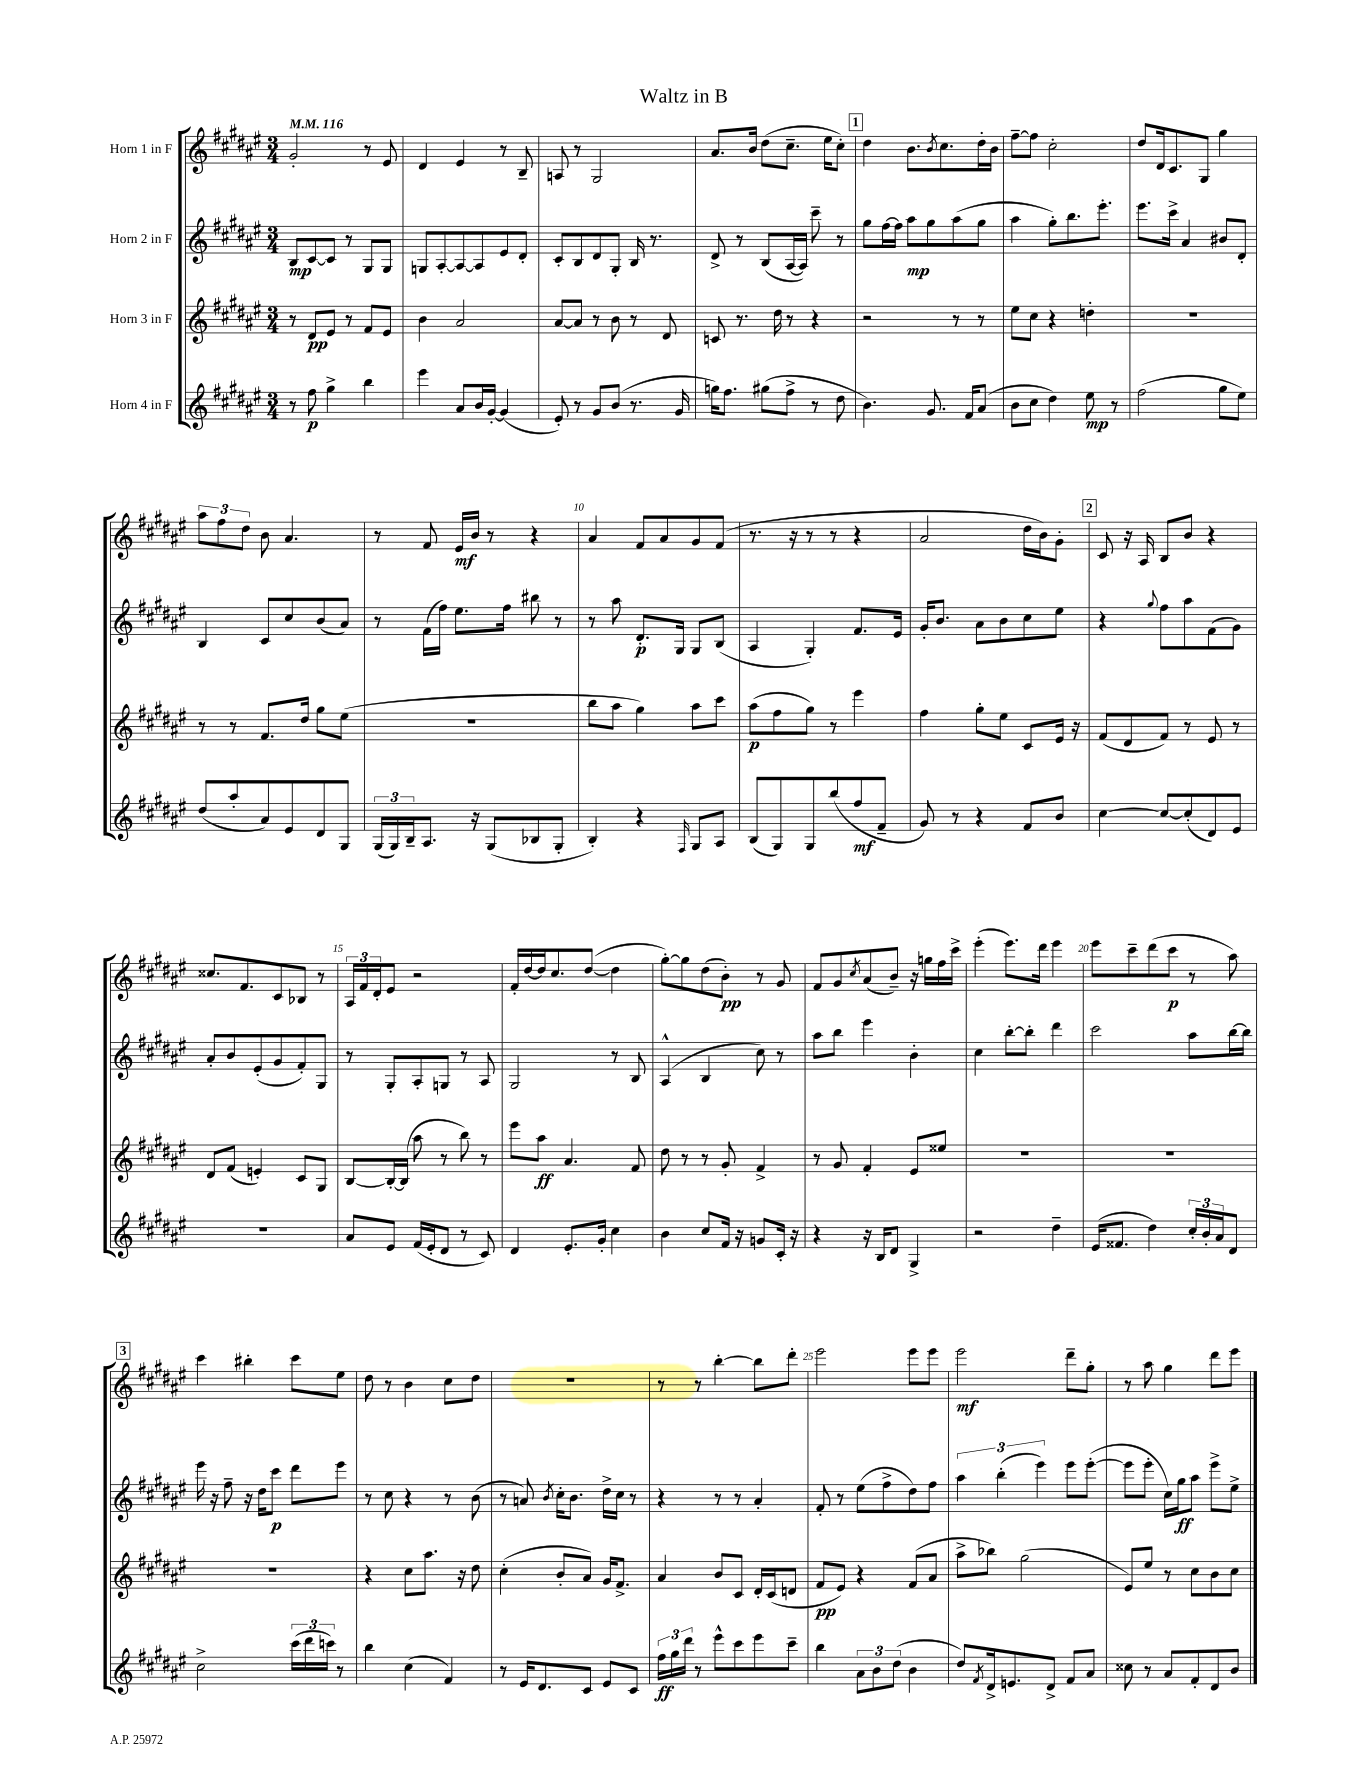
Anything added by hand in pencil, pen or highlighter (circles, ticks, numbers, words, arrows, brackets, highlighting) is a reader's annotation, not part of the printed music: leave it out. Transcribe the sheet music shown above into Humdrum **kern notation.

**kern	**dynam	**kern	**dynam	**kern	**dynam	**kern	**dynam
*part4	*part4	*part3	*part3	*part2	*part2	*part1	*part1
*staff4	*staff4	*staff3	*staff3	*staff2	*staff2	*staff1	*staff1
*I"Horn 4 in F	*	*I"Horn 3 in F	*	*I"Horn 2 in F	*	*I"Horn 1 in F	*
*clefG2	*	*clefG2	*	*clefG2	*	*clefG2	*
*k[f#c#g#d#a#e#]	*	*k[f#c#g#d#a#e#]	*	*k[f#c#g#d#a#e#]	*	*k[f#c#g#d#a#e#]	*
*M3/4	*	*M3/4	*	*M3/4	*	*M3/4	*
*MM116	*	*MM116	*	*MM116	*	*MM116	*
=1	=1	=1	=1	=1	=1	=1	=1
8r	.	8r	.	8B/L	mp	2g#'/	.
8ff#\	p	8d#/L	pp	[8c#/	.	.	.
4gg#^\	.	8e#/J	.	8c#/J]	.	.	.
.	.	8r	.	8r	.	.	.
4bb\	.	8f#/L	.	8G#/L	.	8r	.
.	.	8e#/J	.	8G#/J	.	8e#/	.
=2	=2	=2	=2	=2	=2	=2	=2
4eee#\	.	4b\	.	8Gn/L	.	4d#/	.
.	.	.	.	[8A#'/	.	.	.
8a#/L	.	2a#/	.	8A#/_	.	4e#/	.
16b/L	.	.	.	8A#/]	.	.	.
[16g#'/JJ	.	.	.	.	.	.	.
(4g#/]	.	.	.	8e#/	.	8r	.
.	.	.	.	8d#'/J	.	8B~/	.
=3	=3	=3	=3	=3	=3	=3	=3
8e#'/)	.	[8a#/L	.	8c#'/L	.	8An/	.
8r	.	8a#/J]	.	8B/	.	8r	.
8g#/L	.	8r	.	8d#/	.	2G#/	.
(8b/J	.	8b\	.	8G#'/J	.	.	.
8.r	.	8r	.	16B/	.	.	.
.	.	.	.	8.r	.	.	.
.	.	8d#/	.	.	.	.	.
16g#/	.	.	.	.	.	.	.
=4	=4	=4	=4	=4	=4	=4	=4
16ggn\KL)	.	8cn/	.	8d#^/	.	8.a#/L	.
8.ff#\J	.	.	.	.	.	.	.
.	.	8.r	.	8r	.	.	.
.	.	.	.	.	.	16b/Jk	.
(8gg#X\L	.	.	.	(8B/L	.	(8dd#\L	.
.	.	16dd#\	.	.	.	.	.
8ff#^\J	.	8r	.	[16A#/L	.	8.cc#~\J	.
.	.	.	.	16A#/JJ])	.	.	.
8r	.	4r	.	8ccc#~\	.	.	.
.	.	.	.	.	.	16ee#\KL	.
8dd#\	.	.	.	8r	.	8cc#'\J)	.
!!LO:REH:place=s1:t=1
=5	=5	=5	=5	=5	=5	=5	=5
4.b\)	.	2r	.	8gg#\L	.	4dd#\	.
.	.	.	.	[16ff#\L	.	.	.
.	.	.	.	16ff#\JJ]	.	.	.
.	.	.	.	8aa#\L	mp	8.b\L	.
8.g#/	.	.	.	8gg#\	.	.	.
.	.	.	.	.	.	8qb/	.
.	.	.	.	.	.	8.cc#\	.
.	.	8r	.	(8aa#\	.	.	.
16f#/KL	.	.	.	.	.	.	.
(8a#/J	.	8r	.	8gg#\J	.	16dd#'\L	.
.	.	.	.	.	.	16b\JJ	.
=6	=6	=6	=6	=6	=6	=6	=6
8b\L	.	8ee#\L	.	4aa#\	.	[8ff#~\L	.
8cc#\J	.	8cc#\J	.	.	.	8ff#\J]	.
4dd#\)	.	4r	.	8gg#'\L)	.	2cc#'\	.
.	.	.	.	8.bb\	.	.	.
8ee#\	mp	4ddn'\	.	.	.	.	.
.	.	.	.	8.eee#'\J	.	.	.
8r	.	.	.	.	.	.	.
=7	=7	=7	=7	=7	=7	=7	=7
(2ff#\	.	2.r	.	8.eee#\L	.	8dd#/L	.
.	.	.	.	.	.	16d#/k	.
.	.	.	.	16ccc#^\Jk	.	8.c#/	.
.	.	.	.	4a#/	.	.	.
.	.	.	.	.	.	8G#/J	.
8gg#\L	.	.	.	8b#X/L	.	4gg#\	.
8ee#\J)	.	.	.	8d#'/J	.	.	.
!!LO:LB:g=z
=8	=8	=8	=8	=8	=8	=8	=8
(8dd#/L	.	8r	.	4B/	.	12aa#\L	.
.	.	.	.	.	.	12ff#\	.
8aa#'/	.	8r	.	.	.	.	.
.	.	.	.	.	.	12dd#\J	.
8a#/)	.	8.f#/L	.	8c#/L	.	8b\	.
8e#/	.	.	.	8cc#/	.	4.a#/	.
.	.	16dd#/Jk	.	.	.	.	.
8d#/	.	8gg#\L	.	(8b/	.	.	.
8G#/J	.	(8ee#\J	.	8a#/J)	.	.	.
=9	=9	=9	=9	=9	=9	=9	=9
(24G#/LL	.	2.r	.	8r	.	8r	.
24G#/)	.	.	.	.	.	.	.
24B~/J	.	.	.	.	.	.	.
8.A#/J	.	.	.	(16f#\LL	.	8f#/	.
.	.	.	.	16ff#\JJ)	.	.	.
.	.	.	.	8.ee#\L	.	16e#/LL	mf
16r	.	.	.	.	.	16b/JJ	.
(8G#/L	.	.	.	.	.	8r	.
.	.	.	.	16ff#\Jk	.	.	.
8B-X/	.	.	.	8bb#X\	.	4r	.
8G#'/J	.	.	.	8r	.	.	.
=10	=10	=10	=10	=10	=10	=10	=10
4B'/)	.	8bb\L	.	8r	.	4a#/	.
.	.	8aa#\J	.	8aa#\	.	.	.
4r	.	4gg#\)	.	8.d#'/L	p	8f#/L	.
.	.	.	.	.	.	8a#/	.
.	.	.	.	16G#/Jk	.	.	.
16qqF#/	.	.	.	.	.	.	.
8G#/L	.	8aa#\L	.	8G#/L	.	8g#/	.
8A#/J	.	8ccc#\J	.	(8B/J	.	(8f#/J	.
=11	=11	=11	=11	=11	=11	=11	=11
(8B/L	.	(8aa#\L	p	4A#/	.	8.r	.
8G#/)	.	8ff#\	.	.	.	.	.
.	.	.	.	.	.	16r	.
8G#/	.	8gg#\J)	.	4G#'/)	.	8r	.
(8bb/	.	8r	.	.	.	8r	.
8ff#/	mf	4eee#\	.	8.f#/L	.	4r	.
8f#~/J	.	.	.	.	.	.	.
.	.	.	.	16e#/Jk	.	.	.
=12	=12	=12	=12	=12	=12	=12	=12
8g#/)	.	4ff#\	.	16g#'/KL	.	2a#/	.
.	.	.	.	8.b/J	.	.	.
8r	.	.	.	.	.	.	.
4r	.	8gg#'\L	.	8a#\L	.	.	.
.	.	8ee#\J	.	8b\	.	.	.
8f#/L	.	8c#/L	.	8cc#\	.	16dd#\LL	.
.	.	.	.	.	.	16b\J)	.
8b/J	.	16e#/Jk	.	8ee#\J	.	8g#'\J	.
.	.	16r	.	.	.	.	.
!!LO:REH:place=s1:t=2
=13	=13	=13	=13	=13	=13	=13	=13
[4cc#\	.	(8f#/L	.	4r	.	8c#/	.
.	.	8d#/	.	.	.	16r	.
.	.	.	.	.	.	16A#/	.
.	.	.	.	8qqgg#/	.	.	.
8cc#/L_	.	8f#/J)	.	8ff#\L	.	8B/L	.
(8cc#'/]	.	8r	.	8aa#\	.	8b/J	.
8d#/)	.	8e#/	.	(8f#\	.	4r	.
8e#/J	.	8r	.	8g#\J)	.	.	.
!!LO:LB:g=z
=14	=14	=14	=14	=14	=14	=14	=14
2.r	.	8d#/L	.	8a#'/L	.	8.cc##X/L	.
.	.	(8f#/J	.	8b/	.	.	.
.	.	.	.	.	.	8.f#/	.
.	.	4en'/)	.	(8e#'/	.	.	.
.	.	.	.	8g#/	.	8c#/	.
.	.	8c#/L	.	8f#'/)	.	8B-X/J	.
.	.	8G#/J	.	8G#/J	.	8r	.
=15	=15	=15	=15	=15	=15	=15	=15
8a#/L	.	[8B/L	.	8r	.	24A#/LL	.
.	.	.	.	.	.	24f#/	.
.	.	.	.	.	.	24d#'/J	.
8e#/J	.	16B'/L_	.	8G#'/L	.	8e#/J	.
.	.	(16B/JJ]	.	.	.	.	.
(16f#/LL	.	8aa#\	.	8A#'/	.	2r	.
16e#'/J	.	.	.	.	.	.	.
8d#/J	.	8r	.	8Gn/J	.	.	.
8r	.	8bb\)	.	8r	.	.	.
8c#/)	.	8r	.	8A#/	.	.	.
=16	=16	=16	=16	=16	=16	=16	=16
4d#/	.	8eee#\L	.	2G#/	.	16f#'/LL	.
.	.	.	.	.	.	[16dd#/	.
.	.	8aa#\J	ff	.	.	16dd#/J]	.
.	.	.	.	.	.	8.cc#/	.
8.e#'/L	.	4.a#/	.	.	.	.	.
.	.	.	.	.	.	([8dd#/J	.
16g#'/Jk	.	.	.	.	.	.	.
4cc#\	.	.	.	8r	.	4dd#\]	.
.	.	8f#/	.	8B/	.	.	.
=17	=17	=17	=17	=17	=17	=17	=17
4b\	.	8dd#\	.	(4A#^^/	.	[8gg#'\L)	.
.	.	8r	.	.	.	8gg#\]	.
8cc#/L	.	8r	.	4B/	.	(8dd#\	.
16f#/Jk	.	8g#'/	.	.	.	8b'\J)	pp
16r	.	.	.	.	.	.	.
8gn/L	.	4f#^/	.	8cc#\)	.	8r	.
16c#'/Jk	.	.	.	8r	.	8g#/	.
16r	.	.	.	.	.	.	.
=18	=18	=18	=18	=18	=18	=18	=18
4r	.	8r	.	8aa#\L	.	8f#/L	.
.	.	8g#/	.	8bb\J	.	8g#/	.
.	.	.	.	.	.	8qcc#/	.
16r	.	4f#'/	.	4eee#\	.	(8a#/	.
16B/KL	.	.	.	.	.	.	.
8d#/J	.	.	.	.	.	8b~/J)	.
4G#^/	.	8e#/L	.	4b'\	.	16r	.
.	.	.	.	.	.	16ggn\LL	.
.	.	8ee##X/J	.	.	.	16ff#\	.
.	.	.	.	.	.	16ccc#^\JJ	.
=19	=19	=19	=19	=19	=19	=19	=19
2r	.	2.r	.	4cc#\	.	(4eee#'\	.
.	.	.	.	[8bb'\L	.	8.eee#\L)	.
.	.	.	.	8bb'\J]	.	.	.
.	.	.	.	.	.	16ddd#\Jk	.
4dd#~\	.	.	.	4ddd#\	.	4eee#\	.
=20	=20	=20	=20	=20	=20	=20	=20
(16e#/KL	.	2.r	.	2ccc#\	.	8eee#\L	.
8.f##X/J	.	.	.	.	.	.	.
.	.	.	.	.	.	8ccc#~\	.
4dd#\)	.	.	.	.	.	(8ddd#\	.
.	.	.	.	.	.	8ccc#\J	p
24cc#'/LL	.	.	.	8aa#\L	.	8r	.
24b'/	.	.	.	.	.	.	.
24a#/J	.	.	.	.	.	.	.
8d#/J	.	.	.	[16bb\L	.	8aa#\)	.
.	.	.	.	16bb\JJ]	.	.	.
!!LO:LB:g=z
!!LO:REH:place=s1:t=3
=21	=21	=21	=21	=21	=21	=21	=21
2cc#^\	.	2.r	.	16eee#\	.	4ccc#\	.
.	.	.	.	16r	.	.	.
.	.	.	.	8ff#~\	.	.	.
.	.	.	.	16r	.	4bb#X'\	.
.	.	.	.	16dd#\KL	.	.	.
.	.	.	.	8ccc#\J	p	.	.
(24ccc#\LL	.	.	.	8ddd#\L	.	8ccc#\L	.
24ddd#\	.	.	.	.	.	.	.
24cccn\JJ)	.	.	.	.	.	.	.
8r	.	.	.	8eee#\J	.	8ee#\J	.
=22	=22	=22	=22	=22	=22	=22	=22
4bb\	.	4r	.	8r	.	8dd#\	.
.	.	.	.	8cc#\	.	8r	.
(4cc#\	.	8cc#\L	.	4r	.	4b\	.
.	.	8.aa#\J	.	.	.	.	.
4f#/)	.	.	.	8r	.	8cc#\L	.
.	.	16r	.	.	.	.	.
.	.	8dd#\	.	(8b\	.	8dd#\J	.
=23	=23	=23	=23	=23	=23	=23	=23
8r	.	(4cc#'\	.	8r	.	2.r	.
16e#/KL	.	.	.	8an/)	.	.	.
8.d#/	.	.	.	.	.	.	.
.	.	.	.	8qb/	.	.	.
.	.	8b'/L	.	16cc#'\KL	.	.	.
.	.	.	.	8.b\J	.	.	.
8c#/J	.	8a#/J)	.	.	.	.	.
8e#/L	.	16g#/KL	.	16dd#^\LL	.	.	.
.	.	8.f#^/J	.	16cc#\JJ	.	.	.
8c#/J	.	.	.	8r	.	.	.
=24	=24	=24	=24	=24	=24	=24	=24
24ff#\LL	ff	4a#/	.	4r	.	8r	.
24gg#\	.	.	.	.	.	.	.
24ddd#\JJ	.	.	.	.	.	.	.
8r	.	.	.	.	.	8r	.
8eee#^^\L	.	8b/L	.	8r	.	[4bb'\	.
8ccc#\	.	8c#/J	.	8r	.	.	.
8eee#\	.	16d#'/LL	.	4a#'/	.	8bb\L]	.
.	.	(16c#/J	.	.	.	.	.
8ccc#~\J	.	8dn/J	.	.	.	8ddd#'\J	.
=25	=25	=25	=25	=25	=25	=25	=25
4bb\	.	8f#/L	pp	8f#'/	.	2eee#\	.
.	.	8e#/J)	.	8r	.	.	.
12a#\L	.	4r	.	(8ee#\L	.	.	.
12b\	.	.	.	.	.	.	.
.	.	.	.	8ff#^\	.	.	.
(12dd#\J	.	.	.	.	.	.	.
4b\	.	(8f#/L	.	8dd#\)	.	8eee#\L	.
.	.	8a#/J	.	8ff#\J	.	8eee#\J	.
=26	=26	=26	=26	=26	=26	=26	=26
8dd#/L)	.	8aa#^\L	.	6aa#\	.	2eee#\	mf
8qf#/	.	.	.	.	.	.	.
16d#^/k	.	8bb-X\J)	.	.	.	.	.
.	.	.	.	(6bb'\	.	.	.
8.en/	.	.	.	.	.	.	.
.	.	(2gg#\	.	.	.	.	.
.	.	.	.	6eee#\)	.	.	.
8d#^/J	.	.	.	.	.	.	.
8f#/L	.	.	.	8eee#\L	.	8ddd#~\L	.
8a#/J	.	.	.	([8eee#'\J	.	8gg#'\J	.
=27	=27	=27	=27	=27	=27	=27	=27
8cc##X\	.	8e#/L)	.	8eee#\L]	.	8r	.
8r	.	8ee#/J	.	8eee#'\J	.	8aa#\	.
8a#/L	.	8r	.	16cc#\LL)	.	4gg#\	.
.	.	.	.	16gg#\J	ff	.	.
8f#'/	.	8cc#\L	.	8aa#\J	.	.	.
8d#/	.	8b\	.	8eee#^\L	.	8ddd#\L	.
8b/J	.	8cc#\J	.	8ee#^\J	.	8eee#\J	.
==	==	==	==	==	==	==	==
*-	*-	*-	*-	*-	*-	*-	*-
